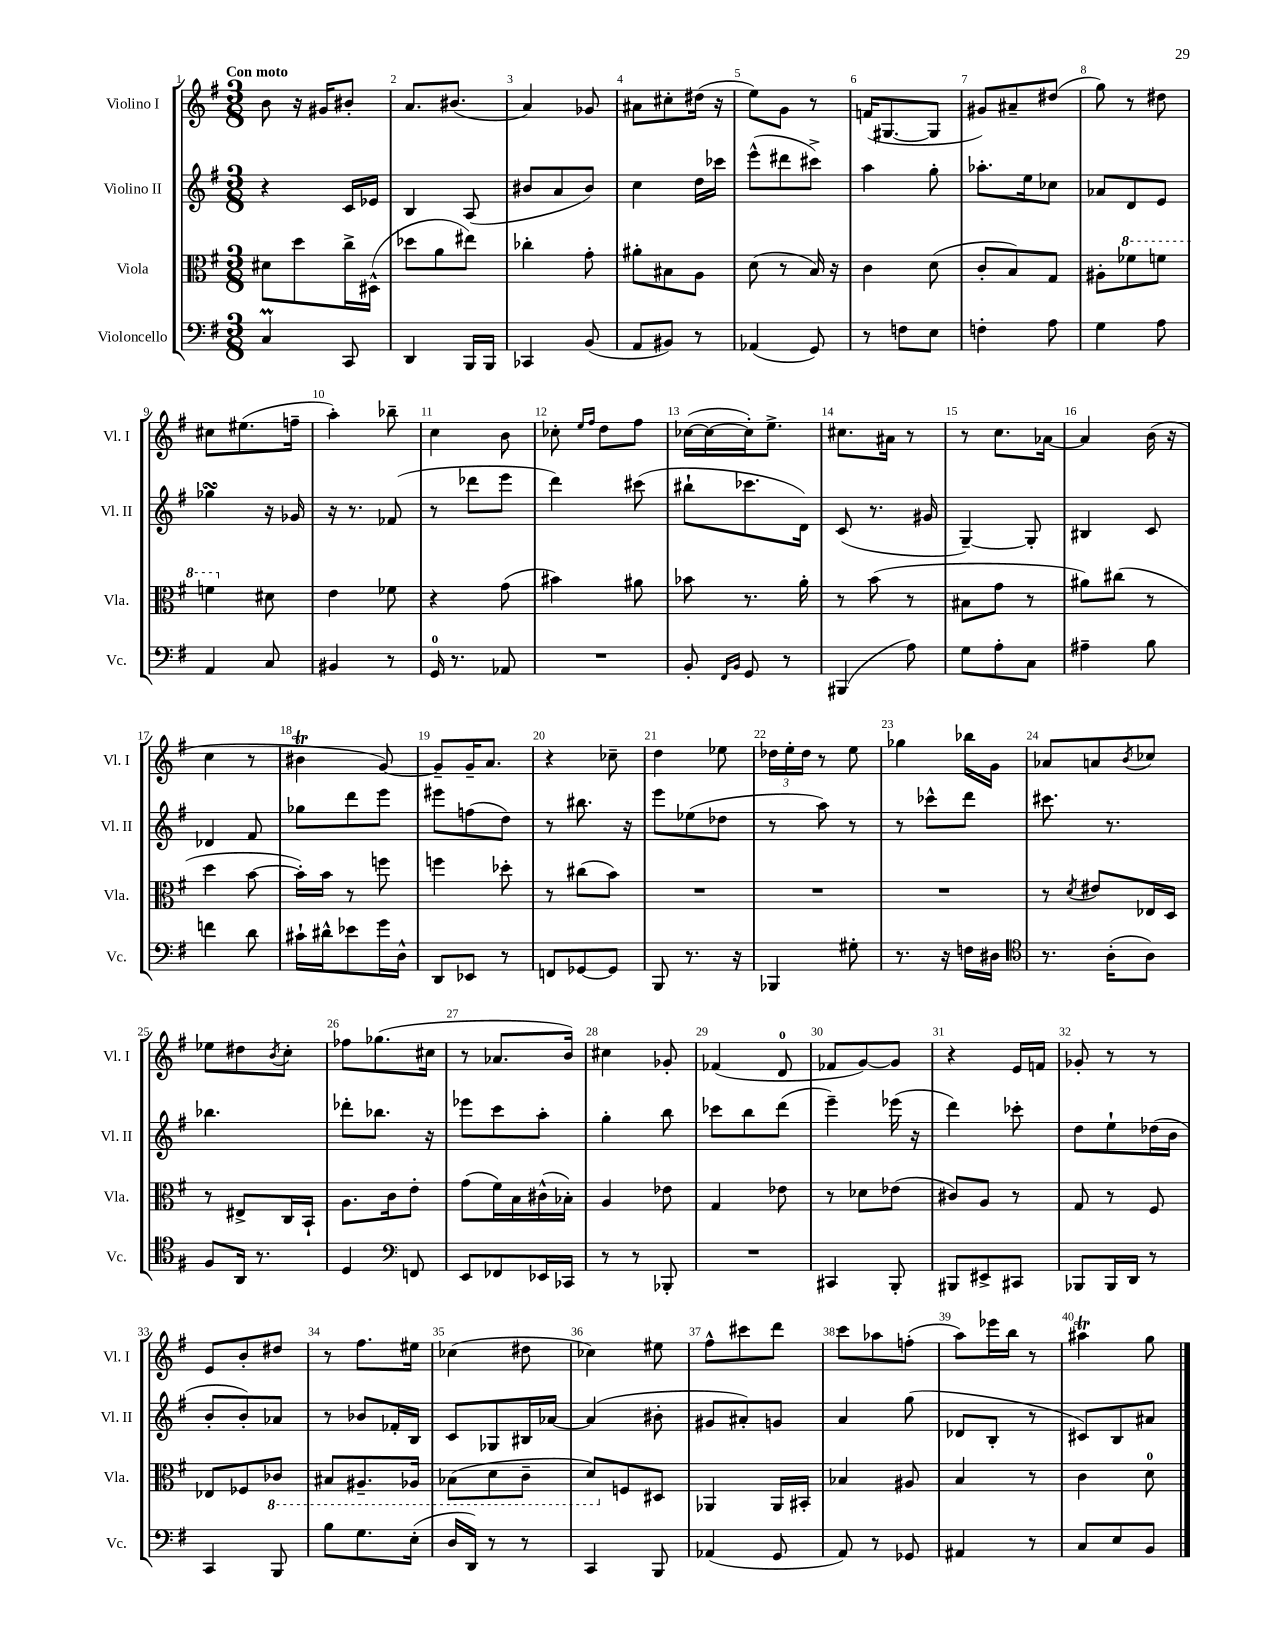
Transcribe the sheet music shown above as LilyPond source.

<<
\new StaffGroup <<
\new Staff = "s0" \with { instrumentName = "Violino I" shortInstrumentName = "Vl. I" } {
    \clef treble \key g \major \numericTimeSignature \time 3/8 \tempo "Con moto"
    b'8 r16 gis'16 bis'8-. |
    a'8. bis'8.( |
    a'4) ges'8 |
    ais'8 cis''8-. dis''16( r16 |
    e''8) g'8 r8 |
    f'16( gis8.~ gis8 |
    gis'8) ais'8-- dis''8( |
    g''8) r8 dis''8 |
    cis''8 eis''8.( f''16-- |
    a''4-.) bes''8-- |
    c''4 b'8 |
    ces''8-. \grace { e''16 fis''16 } d''8 fis''8 |
    ces''16~( ces''16~ ces''16-.) e''8.-> |
    cis''8. ais'16 r8 |
    r8 c''8. aes'16~ |
    aes'4 b'16( r16 |
    c''4 r8 |
    bis'4\trill g'8~) |
    g'8-- g'16-- a'8. |
    r4 ces''8-- |
    d''4 ees''8 |
    \tuplet 3/2 { des''16 e''16-. des''16 } r8 e''8 |
    ges''4 bes''16 g'16 |
    aes'8 a'8 \acciaccatura { b'8 } ces''8 |
    ees''8 dis''8 \acciaccatura { b'8 } c''8-. |
    fes''8 ges''8.( cis''16 |
    r8 aes'8. b'16) |
    cis''4 ges'8-. |
    fes'4( d'8-0 |
    fes'8 g'8~) g'8 |
    r4 e'16 f'16 |
    ges'8-. r8 r8 |
    e'8 b'8-. dis''8 |
    r8 fis''8. eis''16 |
    ces''4( dis''8 |
    ces''4) eis''8 |
    fis''8-^ cis'''8 d'''8 |
    c'''8 aes''8 f''8-.( |
    a''8) ees'''16 b''16 r8 |
    ais''4\trill g''8 \bar "|." |
}
\new Staff = "s1" \with { instrumentName = "Violino II" shortInstrumentName = "Vl. II" } {
    \clef treble \key g \major \numericTimeSignature \time 3/8
    r4 c'16 ees'16 |
    b4 a8( |
    bis'8 a'8 bis'8) |
    c''4 d''16 ces'''16 |
    e'''8-^( dis'''8 cis'''8->) |
    a''4 g''8-. |
    aes''8.-. e''16 ces''8 |
    aes'8 d'8 e'8 |
    ges''4\turn r16 ges'16 |
    r16 r8. fes'8( |
    r8 des'''8 e'''8 |
    d'''4) cis'''8( |
    bis''8-! ces'''8. d'16) |
    c'8( r8. gis'16 |
    g4~--) g8-. |
    bis4 c'8 |
    des'4 fis'8 |
    ges''8 d'''8 e'''8 |
    eis'''8 f''8( d''8) |
    r8 bis''8. r16 |
    e'''8 ees''8( des''8 |
    r8 a''8) r8 |
    r8 ces'''8-^ d'''8 |
    cis'''8. r8. |
    bes''4. |
    des'''8-. bes''8. r16 |
    ees'''8 c'''8 a''8-. |
    g''4-. b''8 |
    ces'''8 b''8 d'''8( |
    e'''4--) ees'''16( r16 |
    d'''4) ces'''8-. |
    d''8 e''8-! des''16( b'16 |
    b'8-. b'8-.) aes'8 |
    r8 bes'8 fes'16-. b16 |
    c'8 ges8 bis16 aes'16~ |
    aes'4( bis'8-. |
    gis'8 ais'8-.) g'8 |
    a'4 g''8( |
    des'8 b8-. r8 |
    cis'8) b8 ais'8 \bar "|." |
}
\new Staff = "s2" \with { instrumentName = "Viola" shortInstrumentName = "Vla." } {
    \clef alto \key g \major \numericTimeSignature \time 3/8
    dis'8 d''8 c''16-> dis16-^( |
    des''8 a'8 eis''8) |
    ces''4-. g'8-. |
    ais'8-. bis8 a8 |
    d'8( r8 b16) r16 |
    c'4 d'8( |
    c'8-. b8) g8 |
    ais8-. \ottava #1 fes''8 f''8 |
    f''4 \ottava #0 dis'8 |
    e'4 fes'8 |
    r4 g'8( |
    bis'4) ais'8 |
    bes'8 r8. a'16-. |
    r8 b'8( r8 |
    bis8 g'8 r8 |
    ais'8) cis''8( r8 |
    d''4 b'8~ |
    b'16-.) b'16 r8 f''8 |
    f''4 des''8-. |
    r8 cis''8( b'8) |
    R4. |
    R4. |
    R4. |
    r8 \acciaccatura { d'8 } eis'8 ees16 d16 |
    r8 eis8-> c16 b,16-! |
    a8. c'16 e'8-. |
    g'8( fis'16) b16 cis'16-^( bes16-.) |
    a4 ees'8 |
    g4 ees'8 |
    r8 des'8 ees'8( |
    cis'8) a8 r8 |
    g8 r8 fis8 |
    ees8 fes8 \ottava #-1 ces8 |
    bis,8 ais,8.-- aes,16 |
    bes,8( d8 c8-- |
    d8) \ottava #0 f8 dis8 |
    aes,4 aes,16 bis,16-. |
    bes4 ais8 |
    b4 r8 |
    c'4 d'8-0 \bar "|." |
}
\new Staff = "s3" \with { instrumentName = "Violoncello" shortInstrumentName = "Vc." } {
    \clef bass \key g \major \numericTimeSignature \time 3/8
    c4\prall c,8 |
    d,4 b,,16 b,,16 |
    ces,4 b,8( |
    a,8 bis,8) r8 |
    aes,4( g,8) |
    r8 f8 e8 |
    f4-. a8 |
    g4 a8 |
    a,4 c8 |
    bis,4 r8 |
    g,16-0 r8. aes,8 |
    R4. |
    b,8-. \grace { fis,16 b,16 } g,8 r8 |
    bis,,4( a8) |
    g8 a8-. c8 |
    ais4-- b8 |
    f'4 d'8 |
    cis'16-! dis'16-^ ees'8 g'16 d16-^ |
    d,8 ees,8 r8 |
    f,8 ges,8~ ges,8 |
    b,,8 r8. r16 |
    bes,,4 gis8-. |
    r8. r16 f16 dis16 |
    \clef tenor r8. a16-.( a8) |
    fis8 a,16 r8. |
    d4 \clef bass f,8 |
    e,8 fes,8 ees,16 ces,16 |
    r8 r8 bes,,8-. |
    R4. |
    cis,4 b,,8-. |
    bis,,8 eis,8-> cis,8 |
    bes,,8 bes,,16 d,16 r8 |
    c,4 b,,8 |
    b8 g8. e16-.( |
    d16 d,16) r8 r8 |
    c,4 b,,8 |
    aes,4( g,8 |
    a,8) r8 ges,8 |
    ais,4 r8 |
    c8 e8 b,8 \bar "|." |
}
>>
>>
\layout { \context { \Score \override BarNumber.break-visibility = ##(#f #t #t) barNumberVisibility = #all-bar-numbers-visible } }
